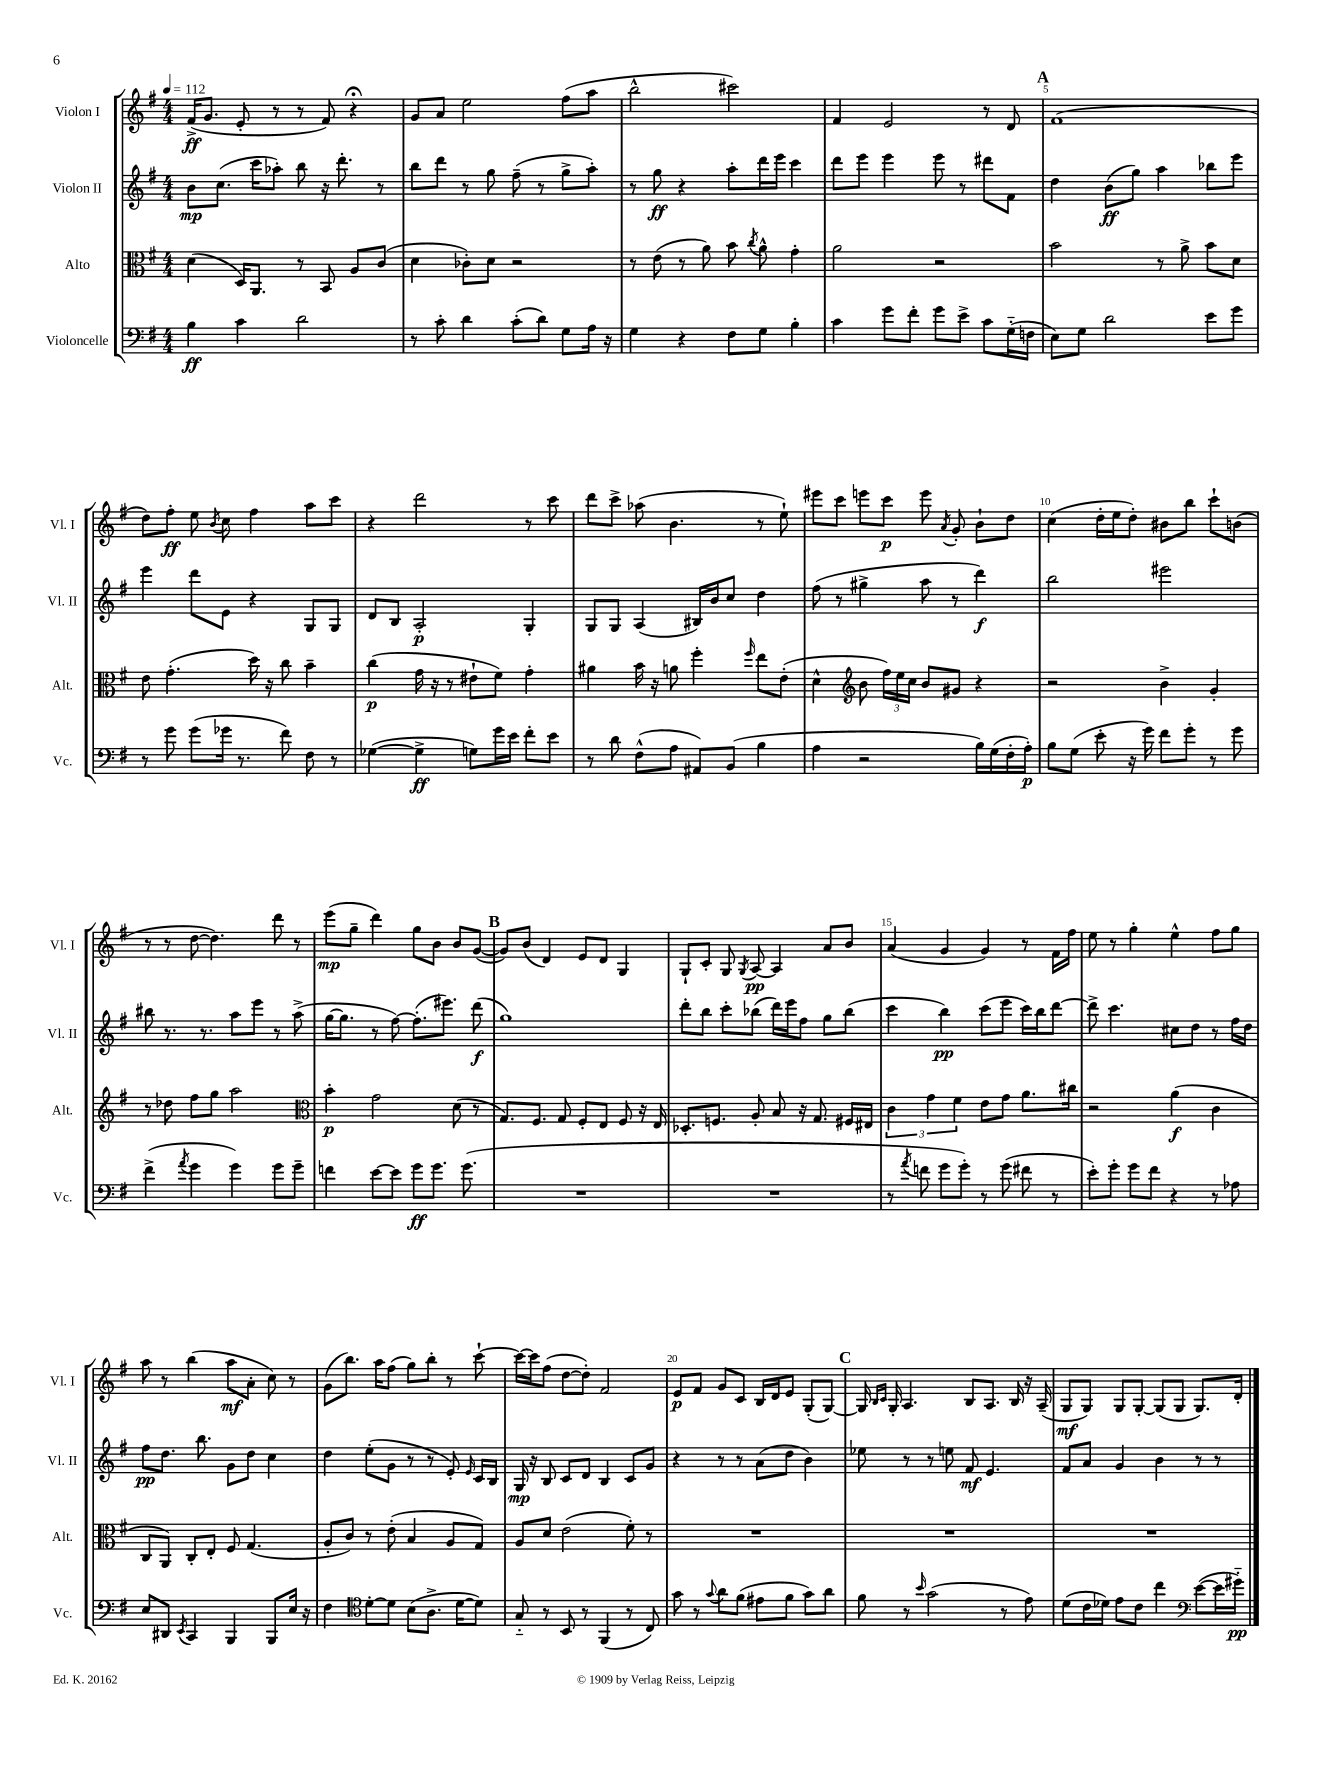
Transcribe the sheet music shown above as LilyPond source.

<<
\new StaffGroup <<
\new Staff = "s0" \with { instrumentName = "Violon I" shortInstrumentName = "Vl. I" } {
    \clef treble \key g \major \numericTimeSignature \time 4/4 \tempo 4 = 112
    \autoBeamOff fis'16[->\ff( g'8.] e'8-. r8 r8 fis'8) r4\fermata |
    g'8[ a'8] e''2 fis''8[( a''8] |
    b''2-^ cis'''2) |
    fis'4 e'2 r8 d'8 |
    \mark \markup { \bold "A" } fis'1( |
    d''8[) fis''8]-.\ff e''8 \acciaccatura { b'8 } c''8 fis''4 a''8[ c'''8] |
    r4 d'''2 r8 c'''8 |
    d'''8[ c'''8]-> aes''8( b'4. r8 e''8-!) |
    eis'''8[ c'''8] e'''8[ c'''8]\p e'''8 \acciaccatura { a'8 } g'8-. b'8[-! d''8] |
    c''4( d''16[-. e''16 d''8]-.) bis'8[ b''8] c'''8[-! b'8]( |
    r8 r8 d''8~ d''4.) d'''8 r8 |
    e'''8[\mp( g''8]-- d'''4) g''8[ b'8] b'8[ g'8]~( |
    \mark \markup { \bold "B" } g'8[) b'8]( d'4) e'8[ d'8] g4 |
    g8[-! c'8]-. g8 \acciaccatura { g8 } a8~\pp a4 a'8[ b'8] |
    a'4( g'4 g'4) r8 fis'16[ fis''16] |
    e''8 r8 g''4-. e''4-^ fis''8[ g''8] |
    a''8 r8 b''4( a''8[\mf a'8]-. c''8) r8 |
    g'8[( b''8.]) a''16[ fis''8]( g''8[) b''8]-. r8 c'''8~-! |
    c'''16[~ c'''16 fis''8]( d''8[~ d''8]-.) fis'2 |
    e'8[\p fis'8] g'8[ c'8] b16[ d'16 e'8] g8[-.( g8]~) |
    \mark \markup { \bold "C" } g16 \grace { b16[ c'16] } g16-. a4. b8[ a8.] b16 r16 a16--( |
    g8[\mf g8]) g8[ g8]~-. g8[( g8] g8.[) d'16]-. \bar "|." |
}
\new Staff = "s1" \with { instrumentName = "Violon II" shortInstrumentName = "Vl. II" } {
    \clef treble \key g \major \numericTimeSignature \time 4/4
    \autoBeamOff b'8[\mp c''8.]( c'''16[ aes''8]-.) b''8 r16 d'''8.-. r8 |
    b''8[ d'''8] r8 g''8 fis''8--( r8 g''8[-> a''8]-.) |
    r8 g''8\ff r4 a''8[-. d'''16 e'''16] c'''4 |
    d'''8[ e'''8] e'''4 e'''8 r8 dis'''8[ fis'8] |
    \mark \markup { \bold "A" } d''4 b'8[\ff( g''8]) a''4 bes''8[ e'''8] |
    e'''4 d'''8[ e'8] r4 g8[ g8] |
    d'8[ b8] a2-.\p g4-. |
    g8[ g8] a4( bis16[) b'16 c''8] d''4 |
    fis''8( r8 gis''4-> a''8 r8 d'''4\f) |
    b''2 eis'''2 |
    bis''8 r8. r8. a''8[ e'''8] r8 a''8->( |
    g''16[~ g''8.] r8 fis''8~) fis''8.[-.( eis'''8.]) d'''8\f( |
    \mark \markup { \bold "B" } g''1) |
    d'''8[-. b''8] c'''8[-. bes''8]( d'''16[) e'''16 fis''8] g''8[ bes''8]( |
    c'''4 b''4\pp) c'''8[( e'''8] c'''16[) b''16 d'''8]~ |
    d'''8-> c'''4. cis''8[ d''8] r8 fis''16[ d''16] |
    fis''8[\pp d''8.] b''8. g'8[ d''8] c''4 |
    d''4 e''8[-.( g'8] r8 r8 e'8-.) \grace { e'16 } c'16[ b16] |
    g16\mp r16 b8 c'8[ d'8] b4 c'8[ g'8] |
    r4 r8 r8 a'8[( d''8] b'4) |
    \mark \markup { \bold "C" } ees''8 r8 r8 e''8 fis'8\mf e'4. |
    fis'8[ a'8] g'4 b'4 r8 r8 \bar "|." |
}
\new Staff = "s2" \with { instrumentName = "Alto" shortInstrumentName = "Alt." } {
    \clef alto \key g \major \numericTimeSignature \time 4/4
    \autoBeamOff d'4( d16[) a,8.] r8 b,8 a8[ c'8]( |
    d'4 ces'8[-.) d'8] r2 |
    r8 e'8( r8 a'8) b'8 \acciaccatura { c''8 } a'8-^ g'4-. |
    a'2 r2 |
    \mark \markup { \bold "A" } b'2 r8 a'8-> b'8[ d'8] |
    e'8 g'4.-.( d''16) r16 c''8 b'4-- |
    c''4\p( g'16 r16 r8 eis'8[-! fis'8]) g'4-. |
    ais'4 b'16 r16 a'8 fis''4-. \grace { fis''16 } e''8[ e'8]-.( |
    d'4-^ \clef treble b'8 \tuplet 3/2 { fis''16[) e''16 c''16] } b'8[ gis'8] r4 |
    r2 b'4-> g'4-. |
    r8 des''8 fis''8[ g''8] a''2 |
    \clef alto b'4-.\p g'2 d'8( r8 |
    \mark \markup { \bold "B" } g8.[) fis8.] g8 fis8[-. e8] fis8 r16 e16 |
    des8.[-. f8.] a8-. b8 r16 g8. fis16[ eis16] |
    \tuplet 3/2 { c'4 g'4 fis'4 } e'8[ g'8] a'8.[ cis''16] |
    r2 a'4\f( c'4 |
    c8[ a,8]) c8[-. e8]-. fis8 g4.( |
    a8[-. c'8]) r8 e'8-.( b4 a8[ g8]) |
    a8[ d'8] e'2( fis'8-.) r8 |
    R1 |
    \mark \markup { \bold "C" } R1 |
    R1 \bar "|." |
}
\new Staff = "s3" \with { instrumentName = "Violoncelle" shortInstrumentName = "Vc." } {
    \clef bass \key g \major \numericTimeSignature \time 4/4
    \autoBeamOff b4\ff c'4 d'2 |
    r8 c'8-. d'4 c'8[-.( d'8]) g8[ a16] r16 |
    g4 r4 fis8[ g8] b4-. |
    c'4 g'8[ fis'8]-. g'8[ e'8]-> c'8[ g16-_( f16] |
    \mark \markup { \bold "A" } e8[) g8] d'2 e'8[ g'8] |
    r8 g'8 g'8[( ges'16] r8. fis'8) fis8 r8 |
    ges4~( ges4->\ff g8[) g'16 e'16] fis'8[-. e'8] |
    r8 d'8 fis8[-^( a8] ais,8[) b,8]( b4 |
    a4 r2 b16[) g16( fis16-. a16]-.\p) |
    b8[ g8]( e'8-. r16 g'16) fis'8[ g'8]-. r8 g'8 |
    fis'4->( \acciaccatura { a'8 } g'4 g'4) g'8[ g'8]-- |
    f'4 e'8[~ e'8] g'8[\ff g'8.] g'8.( |
    \mark \markup { \bold "B" } R1 |
    R1 |
    r8 \acciaccatura { a'8 } f'8 g'8[ g'8]-.) r8 g'8( fis'8 r8 |
    e'8[-.) g'8]-. g'8[ fis'8] r4 r8 aes8 |
    e8[ dis,8] \acciaccatura { e,8 } c,4 b,,4 b,,8[ e16] r16 |
    fis4 \clef tenor d'8[~-. d'8] b8[( a8.]-> d'16[~ d'8]) |
    g8-_ r8 b,8 r8 fis,4( r8 c8) |
    g'8 r8 \appoggiatura { g'8 } a'8[ fis'8]( eis'8[ fis'8] g'8[) a'8] |
    \mark \markup { \bold "C" } fis'8 r8 \grace { b'16 } g'2( r8 e'8) |
    d'8[( c'16 des'16]) e'8[ c'8] c''4 \clef bass e'8[~( e'16 gis'16]-_\pp) \bar "|." |
}
>>
>>
\layout { \context { \Score \override BarNumber.break-visibility = ##(#f #t #t) barNumberVisibility = #(every-nth-bar-number-visible 5) } }
